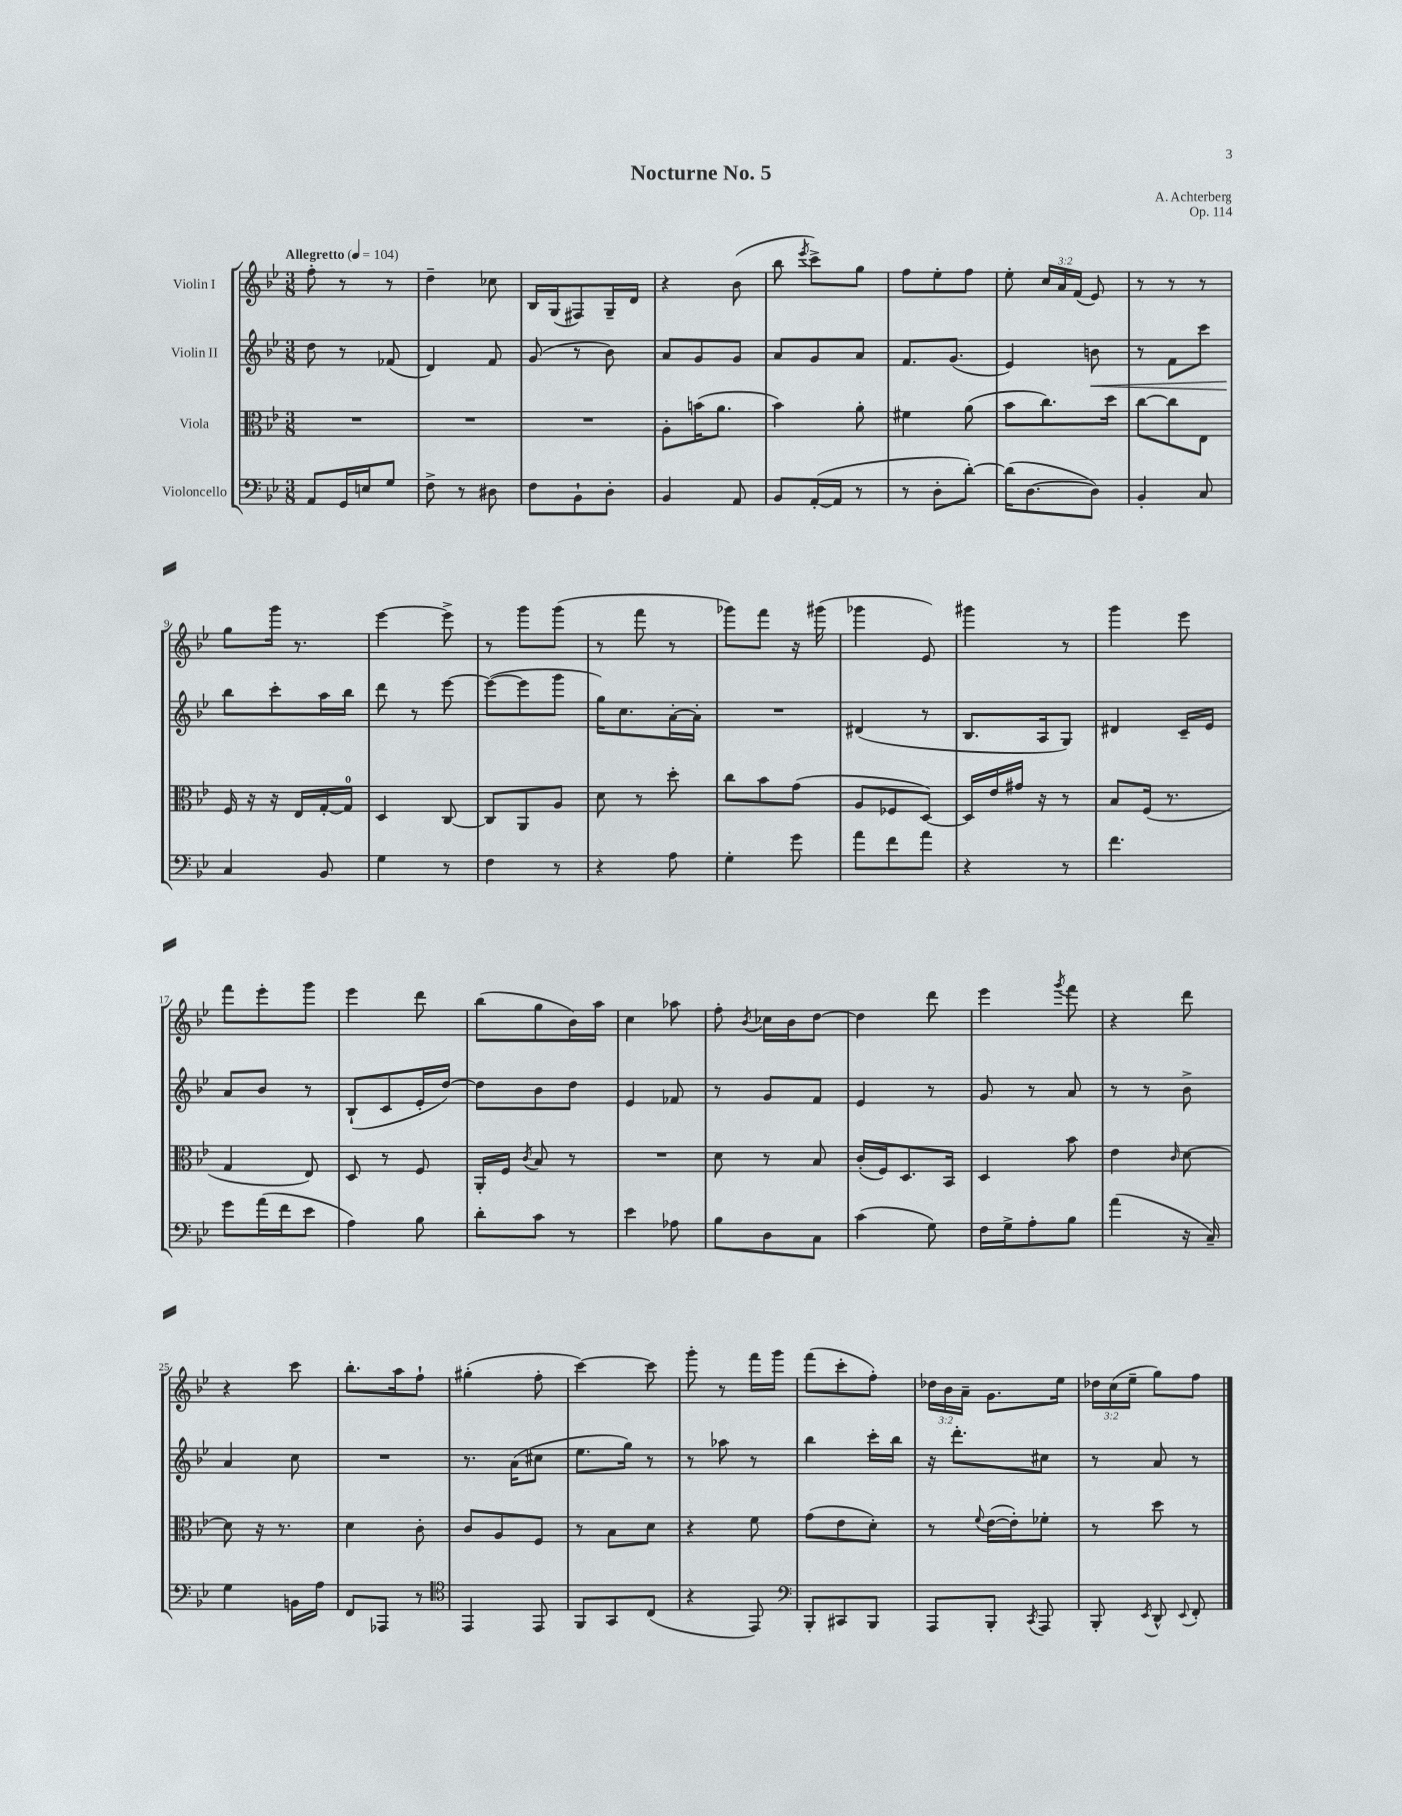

**kern	**kern	**kern	**dynam	**kern
*part4	*part3	*part2	*part2	*part1
*staff4	*staff3	*staff2	*staff2	*staff1
*I"Violoncello	*I"Viola	*I"Violin II	*	*I"Violin I
*clefF4	*clefC3	*clefG2	*	*clefG2
*k[b-e-]	*k[b-e-]	*k[b-e-]	*	*k[b-e-]
*M3/8	*M3/8	*M3/8	*	*M3/8
*MM104	*MM104	*MM104	*	*MM104
=1	=1	=1	=1	=1
!	!	!	!	!LO:TX:a:B:t=Allegretto
8AA/L	4.r	8dd\	.	8ff'\
16GG/L	.	8r	.	8r
16En/J	.	.	.	.
8G/J	.	(8f-X/	.	8r
=2	=2	=2	=2	=2
8F^\	4.r	4d/)	.	4dd~\
8r	.	.	.	.
8D#X\	.	8f/	.	8cc-X\
=3	=3	=3	=3	=3
8F\L	4.r	(8g/	.	16B-/LL
.	.	.	.	(16G/J
8BB-`\	.	8r	.	8F#X/)
8D'\J	.	8b-\)	.	16G~/L
.	.	.	.	16d/JJ
=4	=4	=4	=4	=4
4BB-/	8A'\L	8a/L	.	4r
.	(16bn\K	8g/	.	.
.	8.a\J	.	.	.
8AA/	.	8g/J	.	(8b-\
=5	=5	=5	=5	=5
8BB-/L	4b-\)	8a/L	.	8bb-\
.	.	.	.	8qeee-/
([16AA'/L	.	8g/	.	8ccc^\L)
16AA/JJ]	.	.	.	.
8r	8a'\	8a/J	.	8gg\J
=6	=6	=6	=6	=6
8r	4f#X\	8.f/L	.	8ff\L
8D'\L	.	.	.	8ee-'\
.	.	(8.g/J	.	.
[8d'\J)	(8a\	.	.	8ff\J
=7	=7	=7	=7	=7
(16d\KL]	8b-\L	4e-/)	.	8ee-'\
[8.D\	.	.	.	.
.	8.cc\)	.	.	24cc/LL
.	.	.	.	24a/
.	.	.	.	(24f/JJ
!	!	!	!LO:HP:b	!
8D\J])	.	8bn\	<	8e-/)
.	16dd\Jk	.	.	.
=8	=8	=8	=8	=8
4BB-'/	[8cc\L	8r	.	8r
.	8cc\]	8f\L	.	8r
8C/	8E-\J	8ccc\J	.	8r
!!LO:LB:g=z
=9	=9	=9	=9	=9
4C/	16F/	8bb-\L	.	8gg\L
.	16r	.	.	.
.	16r	8ccc'\	[	16ggg\Jk
.	16E-/LL	.	.	8.r
8BB-/	[16G'/	16aa\L	.	.
.	16G/JJ]	16bb-\JJ	.	.
=10	=10	=10	=10	=10
4G\	4D/	8ddd\	.	[4eee-\
.	.	8r	.	.
8r	[8C/	[8eee-\	.	8eee-^\]
=11	=11	=11	=11	=11
4F\	8C/L]	(8eee-\L_	.	8r
.	8AA/	8eee-\]	.	8ggg\L
8r	8A/J	8ggg\J	.	(8ggg\J
=12	=12	=12	=12	=12
4r	8d\	16gg\KL)	.	8r
.	.	8.cc\	.	.
.	8r	.	.	8fff\
8A\	8dd'\	[16a'\L	.	8r
.	.	16a'\JJ]	.	.
=13	=13	=13	=13	=13
4G'\	8cc\L	4.r	.	8ggg-X\L)
.	8b-\	.	.	8fff\J
8g\	(8g\J	.	.	16r
.	.	.	.	(16ggg#X\
=14	=14	=14	=14	=14
8a\L	8A/L	(4d#X/	.	4ggg-X\
8f\	8F-X/	.	.	.
8a\J	[8D/J)	8r	.	8e-/)
=15	=15	=15	=15	=15
4r	16D/LL]	8.B-/L	.	4ggg#X\
.	16e-/	.	.	.
.	16g#X/JJ	.	.	.
.	16r	16A/k	.	.
8r	8r	8G/J)	.	8r
=16	=16	=16	=16	=16
4.f\	8B-/L	4d#X/	.	4ggg\
.	(16F/Jk	.	.	.
.	8.r	.	.	.
.	.	16c~/LL	.	8eee-\
.	.	16e-/JJ	.	.
!!LO:LB:g=z
=17	=17	=17	=17	=17
8g\L	4G/	8a/L	.	8fff\L
(16a\L	.	8b-/J	.	8eee-'\
16f\J	.	.	.	.
8e-\J	8E-/)	8r	.	8ggg\J
=18	=18	=18	=18	=18
4A\)	8D/	(8B-`/L	.	4eee-\
.	8r	8c/	.	.
8B-\	8F/	16e-'/L	.	8ddd\
.	.	[16dd/JJ)	.	.
=19	=19	=19	=19	=19
8d'\L	16AA'/LL	8dd\L]	.	(8bb-\L
.	16F/JJ	.	.	.
.	8qc/	.	.	.
8c\J	8B-/	8b-\	.	8gg\
8r	8r	8dd\J	.	16b-\L)
.	.	.	.	16aa\JJ
=20	=20	=20	=20	=20
4e-\	4.r	4e-/	.	4cc\
8A-X\	.	8f-X/	.	8aa-X\
=21	=21	=21	=21	=21
8B-\L	8d\	8r	.	8ff'\
.	.	.	.	8qb-/
8D\	8r	8g/L	.	16cc-X\LL
.	.	.	.	16b-\J
8C\J	8B-/	8f/J	.	[8dd\J
=22	=22	=22	=22	=22
(4c\	(16c'/LL	4e-/	.	4dd\]
.	16F/J)	.	.	.
.	8.D/	.	.	.
8G\)	.	8r	.	8ddd\
.	16BB-/Jk	.	.	.
=23	=23	=23	=23	=23
16F\LL	4D/	8g/	.	4eee-\
16G^\J	.	.	.	.
8A'\	.	8r	.	.
.	.	.	.	8qggg/
8B-\J	8b-\	8a/	.	8fff\
=24	=24	=24	=24	=24
(4a\	4e-\	8r	.	4r
.	.	8r	.	.
.	16qqc/	.	.	.
16r	[8d\	8b-^\	.	8ddd\
16C~/)	.	.	.	.
!!LO:LB:g=z
=25	=25	=25	=25	=25
4G\	8d\]	4a/	.	4r
.	16r	.	.	.
.	8.r	.	.	.
16BBn\LL	.	8cc\	.	8ccc\
16A\JJ	.	.	.	.
=26	=26	=26	=26	=26
8FF/L	4d\	4.r	.	8.bb-'\L
8AAA-X/J	.	.	.	.
.	.	.	.	16aa\k
8r	8c'\	.	.	8ff`\J
=27	=27	=27	=27	=27
*clefC4	*	*	*	*
4EE-/	8c/L	8.r	.	(4gg#X'\
.	8A/	.	.	.
.	.	(16a\KL	.	.
8EE-/	8F/J	8cc#X\J	.	8ff'\
=28	=28	=28	=28	=28
8FF/L	8r	8.ee-\L	.	[4ccc\)
8GG/	8B-\L	.	.	.
.	.	16gg\Jk)	.	.
(8C/J	8d\J	8r	.	8ccc\]
=29	=29	=29	=29	=29
4r	4r	8r	.	8ggg'\
.	.	8aa-X\	.	8r
8EE-/)	8f\	8r	.	16fff\LL
.	.	.	.	16ggg\JJ
=30	=30	=30	=30	=30
*clefF4	*	*	*	*
8BBB-'/L	(8g\L	4bb-\	.	(8fff\L
8CC#X/	8e-\	.	.	8ccc'\
8BBB-/J	8d'\J)	16ccc'\LL	.	8ff'\J)
.	.	16bb-\JJ	.	.
=31	=31	=31	=31	=31
8AAA/L	8r	16r	.	24dd-X\LL
.	.	.	.	24b-\
.	.	8.ddd'\L	.	.
.	.	.	.	24a~\JJ
.	8qqf/	.	.	.
8BBB-'/J	([16e-\LL	.	.	8.g\L
.	16e-'\J])	.	.	.
8qCC/	.	.	.	.
8AAA/	8f-X'\J	8cc#X\J	.	.
.	.	.	.	16ee-\Jk
=32	=32	=32	=32	=32
8BBB-'/	8r	8r	.	24dd-X\LL
.	.	.	.	(24cc\
.	.	.	.	24ee-~\JJ
8qEE-/	.	.	.	.
8DD^^/	8dd\	8a/	.	8gg\L)
8qqEE-/	.	.	.	.
8FF'/	8r	8r	.	8ff\J
==	==	==	==	==
*-	*-	*-	*-	*-
